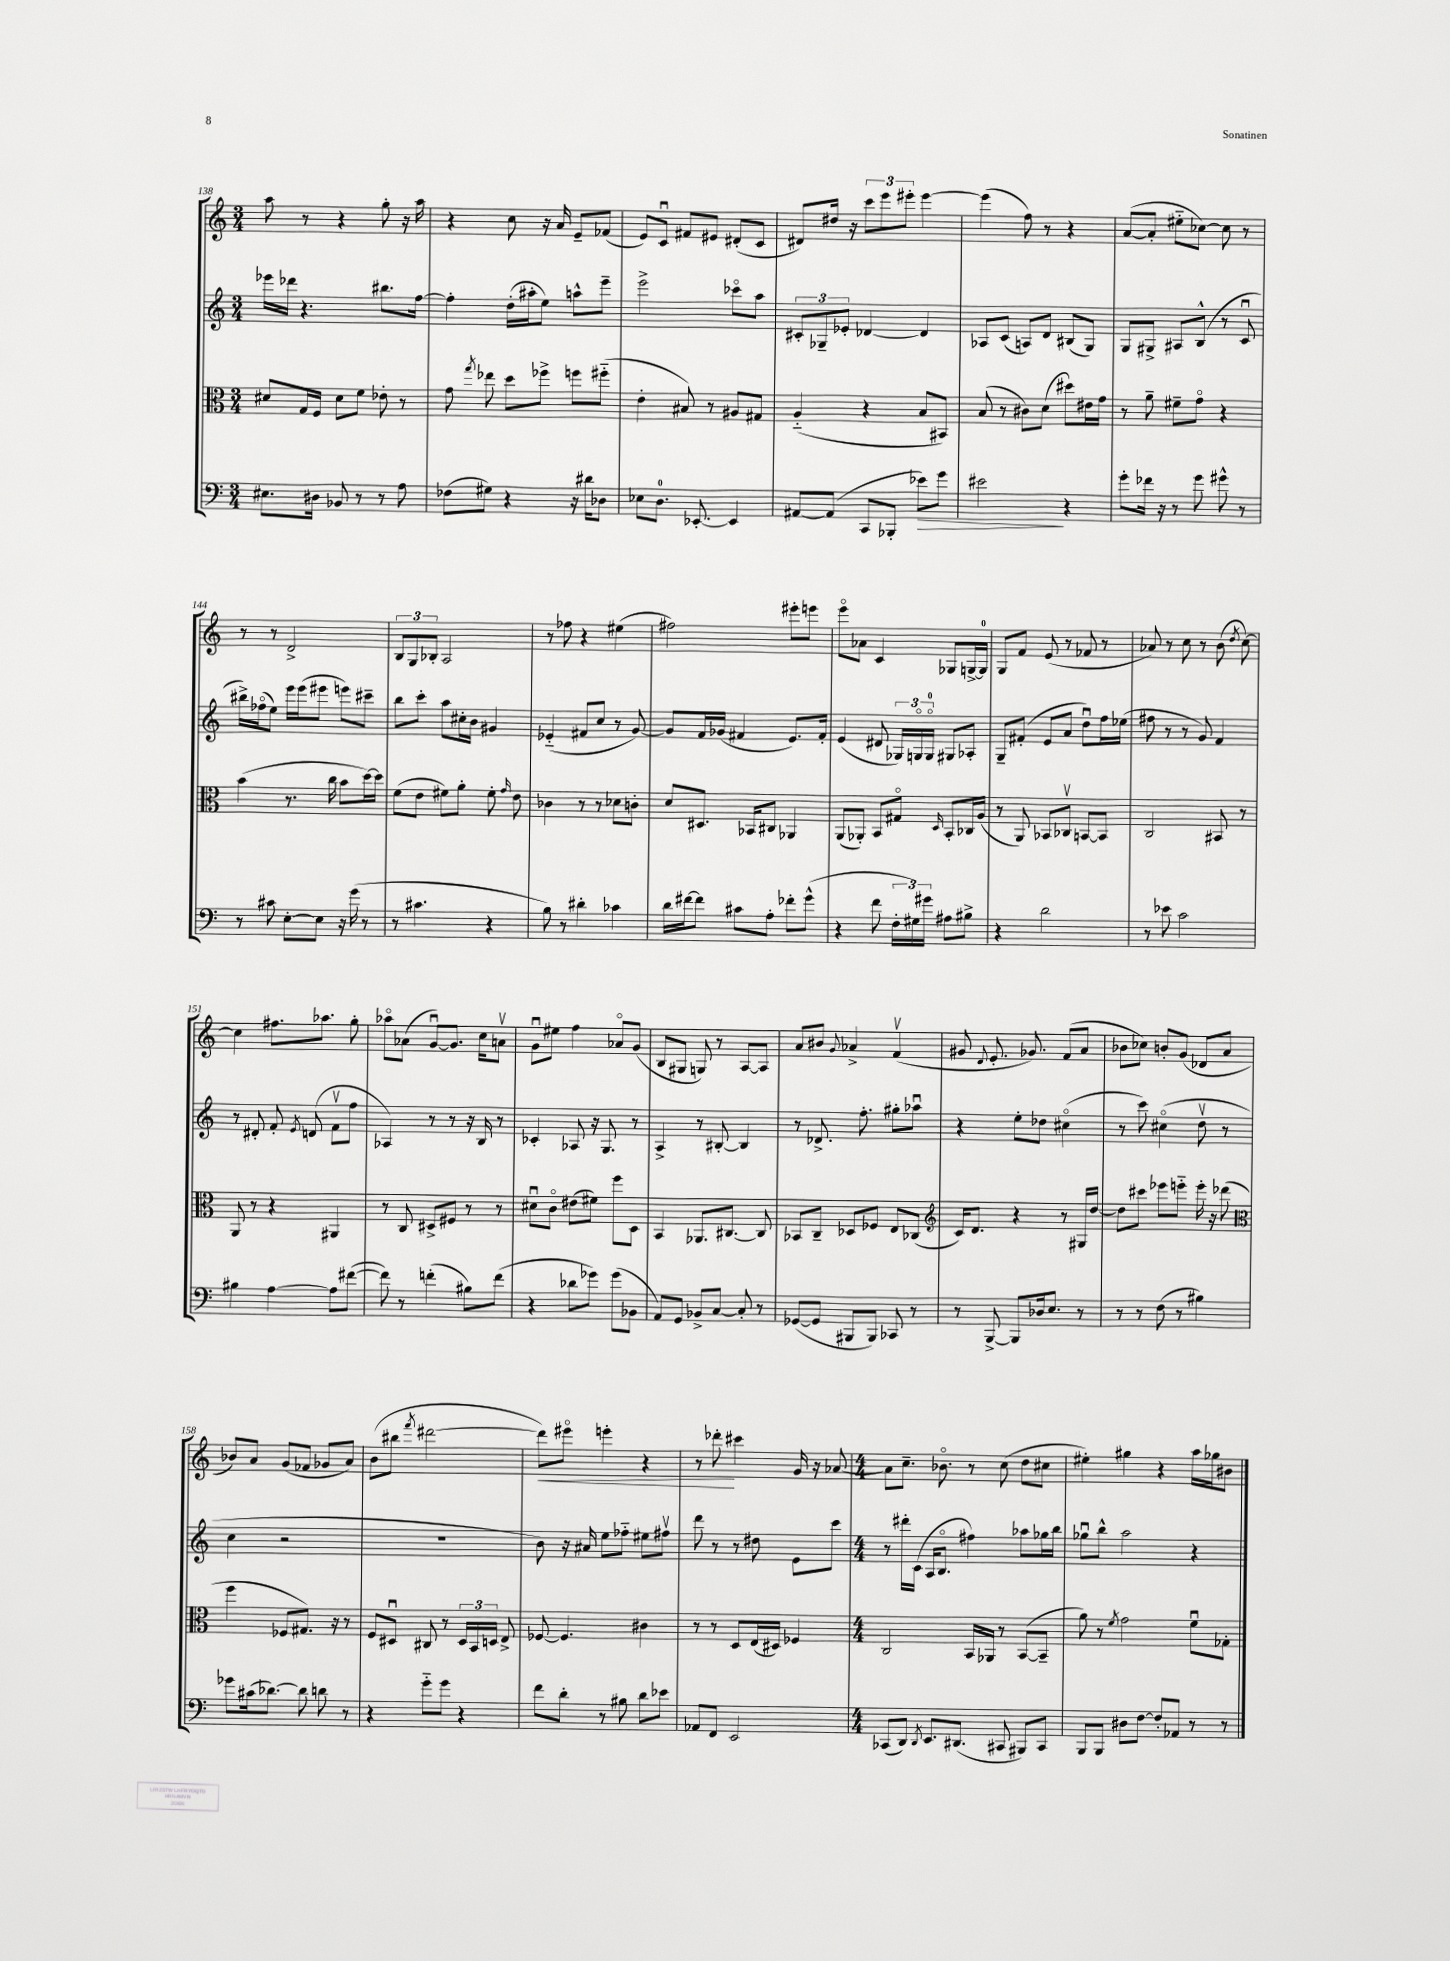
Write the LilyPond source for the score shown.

<<
\new StaffGroup <<
\new Staff = "s0" {
    \clef treble \key c \major \numericTimeSignature \time 3/4
    \autoBeamOff a''8 r8 r4 g''8-. r16 a''16 |
    r4 c''8 r16 a'16 e'8[-- fes'8]( |
    e'8[) c'8]\downbow fis'8[ eis'8] dis'8[-.( c'8] |
    dis'8[) dis''16] r16 \tuplet 3/2 { c'''8[ e'''8 eis'''8]-. } eis'''4~ |
    eis'''4( f''8) r8 r4 |
    a'8[~( a'8]-. eis''8[-_ ces''8]~) ces''8 r8 |
    r8 r8 d'2-> |
    \tuplet 3/2 { b8[ g8 bes8]-. } a2 |
    r8 fes''8 r4 eis''4( |
    fis''2) eis'''8[-. e'''8] |
    e'''8[\flageolet aes'8] c'4 ges8[ g16~-> g16]-0 |
    g8[ f'8] e'8( r8 fes'8 r8 |
    aes'8) r8 c''8 r8 b'8( \acciaccatura { d''8 } c''8~) |
    c''4 fis''8.[ aes''8.] g''8-. |
    aes''8[\flageolet aes'8]( g'8[~\downbow) g'8.] c''16[ a'8]\upbow |
    g'8[\downbow eis''8] f''4 aes'8[\flageolet g'8]( |
    b8[ gis8] g8) r8 a8[~ a8] |
    a'8[ bis'8] \appoggiatura { g'8 } aes'4-> f'4\upbow( |
    gis'8 \appoggiatura { d'8 } e'8.-. ges'8.) f'8[( a'8] |
    bes'8[ ces''8]) b'8[-. g'8]( des'8[ a'8] |
    bes'8[) a'8] g'8[( fes'8] ges'8[ a'8]) |
    b'8[( bis''8] \acciaccatura { f'''8 } dis'''2~ |
    dis'''8[\<) eis'''8]\flageolet e'''4-. r4 |
    r8 des'''8-.\! cis'''4 g'16 r16 aes'8~ |
    \numericTimeSignature \time 4/4 aes'8[ c''8.]-- bes'8.\flageolet r8 c''8( d''8[ cis''8] |
    eis''4-.) gis''4 r4 a''16[ ges''16 bis'8] \bar "|." |
}
\new Staff = "s1" {
    \clef treble \key c \major \numericTimeSignature \time 3/4
    \autoBeamOff ees'''16[ des'''16] r4. bis''8.[ f''16]~ |
    f''4-. d''16[-.( ais''16-. e''8]) a''8[-^ e'''8]-- |
    e'''2-> ces'''8[\flageolet a''8] |
    \tuplet 3/2 { cis'8[-. ges8-- ees'8]-. } des'4~ des'4 |
    aes8[ c'8]( a8[) d'8] bis8[( g8]) |
    g8[ gis8]-> ais8[ b8]-^( r8 c'8\downbow |
    bis''16[->) fes''16\flageolet( e''8]) e'''16[ e'''16( eis'''8] e'''8[) cis'''8]-- |
    b''8[ c'''8]-. a''8[ cis''16-. b'16] gis'4 |
    ees'4-_( fis'8[ c''8] r8 g'8~) |
    g'8[ f'16 ges'16]( fis'4 e'8.[) fis'16]-. |
    e'4( dis'8 \tuplet 3/2 { ges16[) g16\flageolet g16]-0\flageolet } gis8[ aes8]-. |
    g8[-- fis'8]-.( e'8[ a'8] d''8[\downbow) f''16 ees''16]( |
    fis''8 r8 r8 g'8) f'4 |
    r8 dis'8-. f'8-. \acciaccatura { e'8 } d'8( f'8[\upbow f''8] |
    aes4) r8 r8 r16 b16 r8 |
    ces'4-. aes8 r16 g8. r8 |
    a4-> r8 bis8~-. bis4 |
    r8 des'8.-> f''8.-. gis''8[-. aes''8]\downbow |
    r4 e''8[-. des''8] cis''4\flageolet( |
    r8 c'''8) cis''4\flageolet( d''8\upbow r8 |
    c''4 r2 |
    R2. |
    b'8) r16 ais'16 e''8[ fes''8]-_ eis''8[ fis''8]\upbow |
    d'''8 r8 r8 dis''8 e'8[ c'''8] |
    \numericTimeSignature \time 4/4 r8 dis'''16[-. c'16]( a16[ b8.]\flageolet fis''4) aes''8[ ges''16 b''16] |
    ges''8[\downbow b''8]-^ a''2 r4 \bar "|." |
}
\new Staff = "s2" {
    \clef alto \key c \major \numericTimeSignature \time 3/4
    \autoBeamOff dis'8[ g16 f16] dis'8[ f'8] ees'8-. r8 |
    g'8 \acciaccatura { g''8 } ees''8 d''8[ fes''8]-> f''8[ fis''8]-_( |
    e'4-. bis8) r8 ais8[ gis8] |
    a4-_( r4 b8[ bis,8]) |
    b8( r8 cis'8[) d'8]( dis''8[) eis'16 g'16] |
    r8 a'8-- fis'8[-- g'8]\flageolet r4 |
    b'4( r8. c''16 b'8[ d''16~) d''16] |
    f'8[( e'8] fis'8[) a'8]-. fis'8-. \grace { g'16 } e'8 |
    ces'4 r8 r8 des'8[ c'8]-. |
    d'8[ dis8.] bes,16[ cis8] aes,4 |
    a,8[( aes,8]-.) b,8[ gis8]\flageolet \grace { d16 } b,8[-. ces16 a16]( |
    r8 a,8) bes,8[ ces8]\upbow b,8[~ b,8] |
    c2 bis,8 r8 |
    a,8 r8 r4 ais,4 |
    r8 c8 dis8[-> fis8] r8 r8 |
    dis'8[\downbow c'8]\flageolet eis'8[( fis'8]) f''8[ d8] |
    b,4 aes,8.[ cis8.]~ cis8 |
    bes,8[ c8]-- des8[ fes8] e8[ ces8]( |
    \clef treble c'16[) d'8.] r4 r8 gis16[ d''16]~ |
    d''8[ cis'''8] ees'''8[ e'''8]-_ e'''16-. r16 des'''8( |
    \clef alto f''4 fes8[ gis8.]) r16 r8 |
    f8[ dis8]\downbow cis8 r8 \tuplet 3/2 { dis16[ b,16 d16] } e8-> |
    fes8~ fes4. cis'4 |
    r8 r8 d8[ e16( dis16]) fes4 |
    \numericTimeSignature \time 4/4 c2 b,16[ aes,16] r8 b,8[~( b,8]-- |
    a'8) r8 \acciaccatura { f'8 } g'2 f'8[\downbow ges8]-. \bar "|." |
}
\new Staff = "s3" {
    \clef bass \key c \major \numericTimeSignature \time 3/4
    \autoBeamOff eis8.[ dis16] bes,8 r8 r8 a8 |
    fes8[( gis8]) r4 r16 dis'16[ des8] |
    ees8[ d8.]-0 ees,8.~-. ees,4 |
    ais,8[~ ais,8]( c,8[ bes,,8]-. ees'8[\>) g'8] |
    eis'2\! r4 |
    g'8[-. fes'16] r16 r8 g'8 gis'8-^ r8 |
    r8 cis'8 e8[~-. e8] r16 g'16( r8 |
    r8 cis'4. r4 |
    b8) r8 dis'4-. ces'4 |
    d'16[ fis'16~ fis'8] cis'8[ a8]-. fes'8[-. g'8]-^( |
    r4 f'8 \tuplet 3/2 { f16[-. gis16) gis'16] } ais8[ bis8]-> |
    r4 d'2 |
    r8 ees'8 c'2 |
    bis4 a4~ a8[ fis'8]~( |
    fis'8) r8 f'4-.( bis8[) f'8]( |
    r4 des'8[ ges'8]) ges'8[( bes,8] |
    a,8[) g,8] bes,8[-> c8]~ c8-. r8 |
    ges,8[~( ges,8] bis,,8[ bis,,8]) ces,8 r8 |
    r8 b,,8~-> b,,8[ des16 e8.] r8 |
    r8 r8 f8( r8 bis4) |
    ges'8[ cis'16( des'8.]~) des'8 d'8 r8 |
    r4 g'8[-_ g'8] r4 |
    f'8[ d'8]-. r8 bis8 d'8[ ees'8] |
    aes,8[ f,8] e,2 |
    \numericTimeSignature \time 4/4 ces,8[( d,8]) \acciaccatura { d,8 } e,8.[ dis,8.]( cis,8 bis,,8[) cis,8] |
    b,,8[ b,,8] dis8[ f8]~ f8[-. aes,8] r8 r8 \bar "|." |
}
>>
>>
\layout { \context { \Score currentBarNumber = #138 } }
